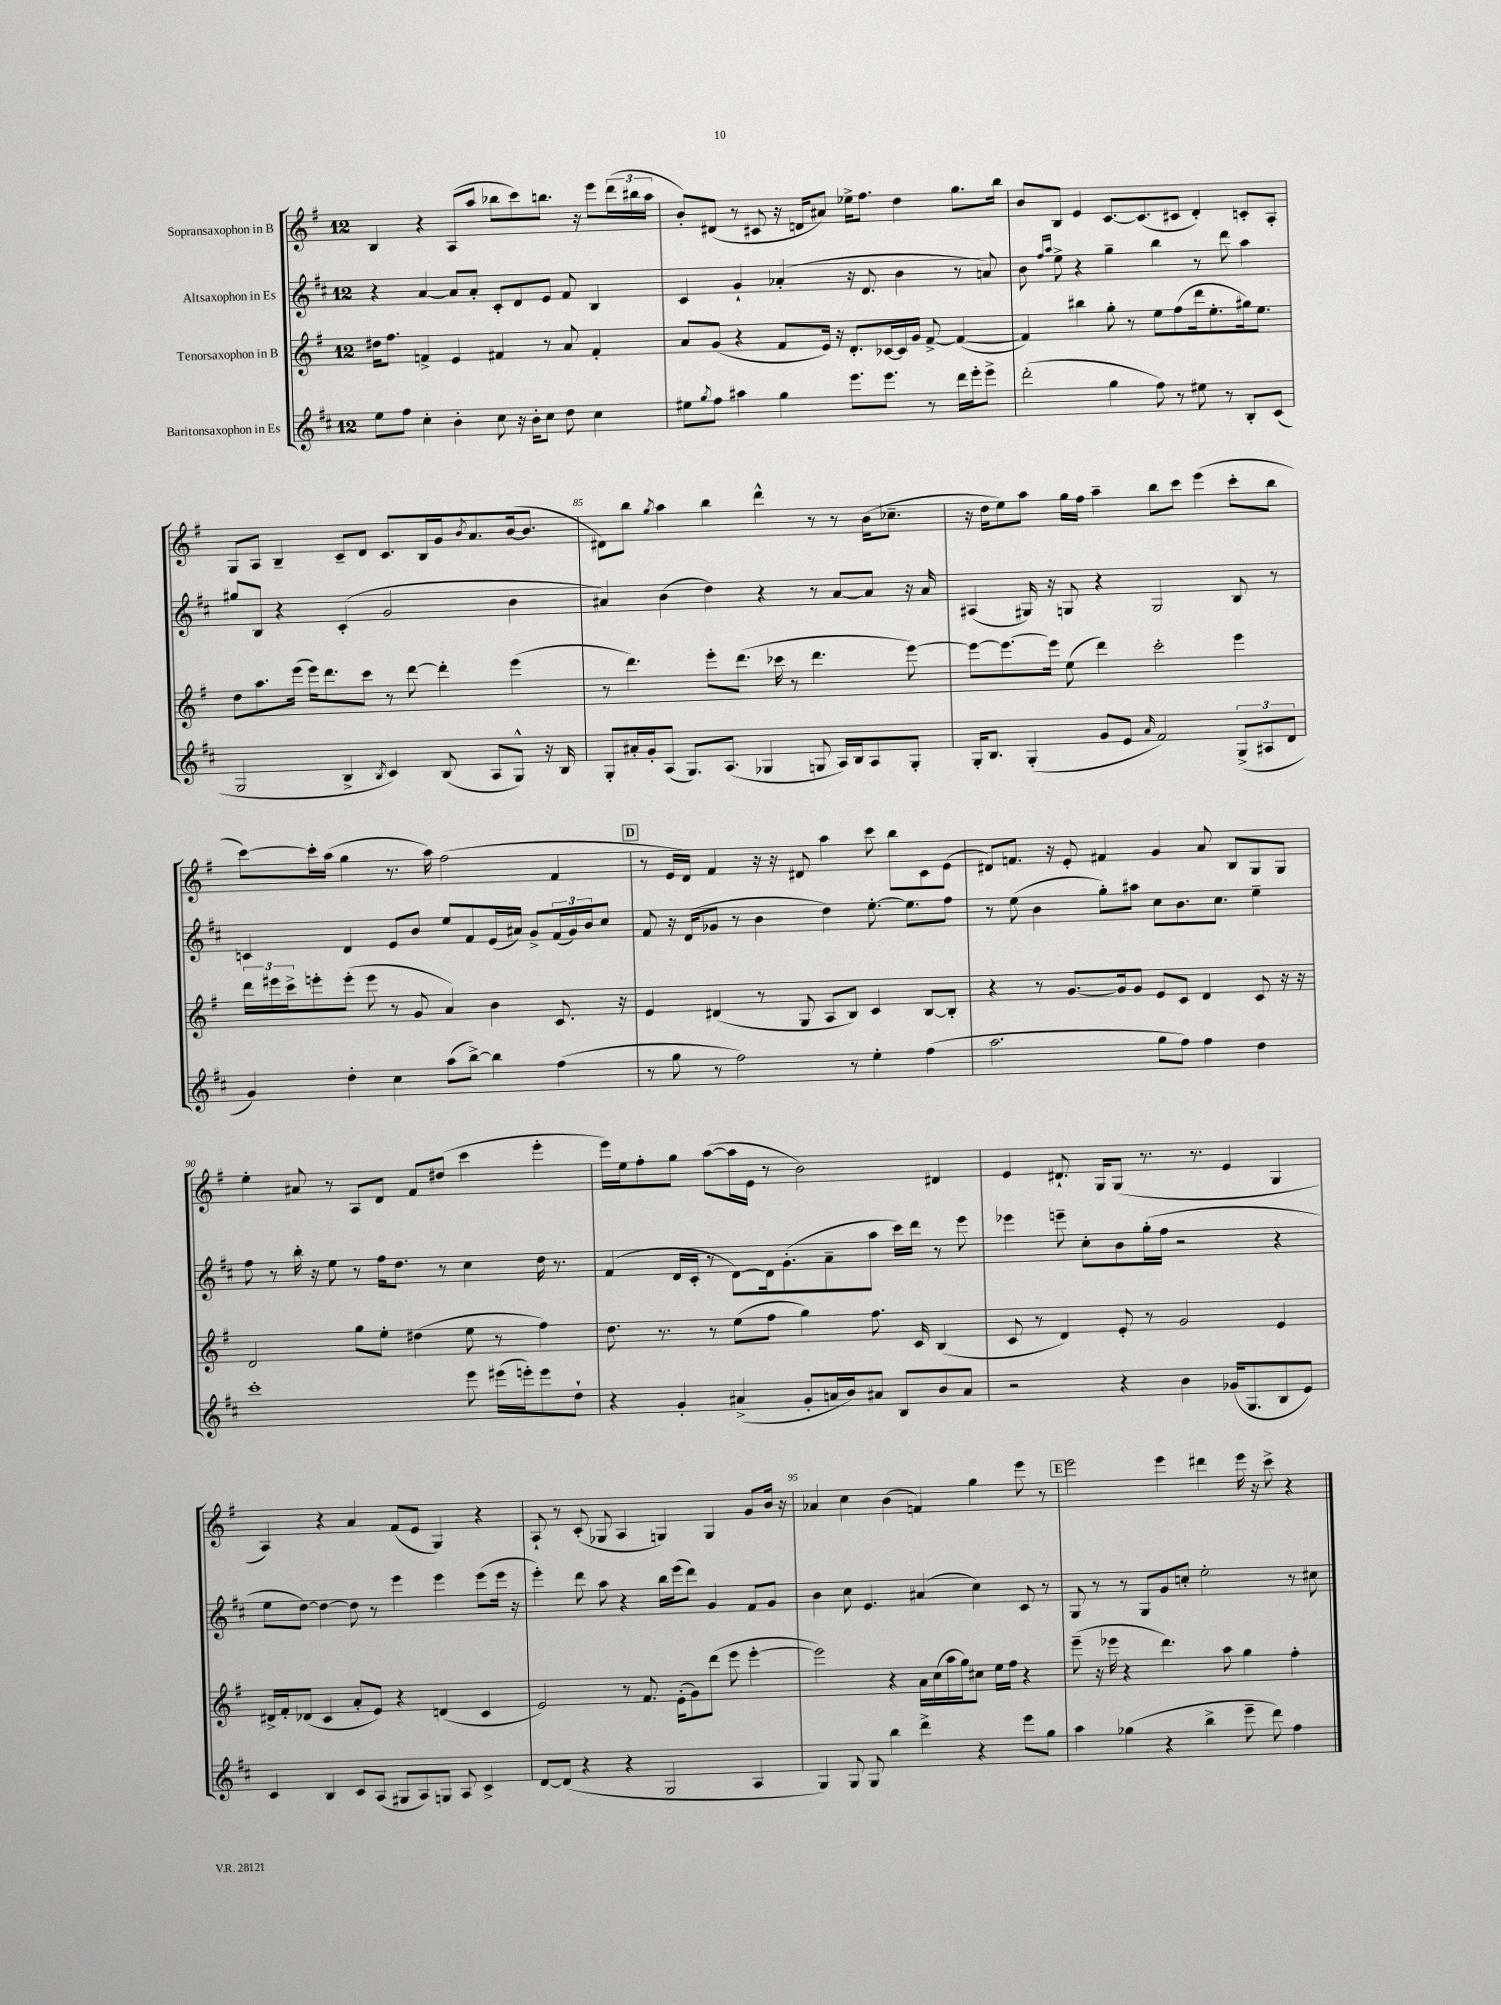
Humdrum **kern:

**kern	**kern	**kern	**kern
*staff4	*staff3	*staff2	*staff1
*clefG2	*clefG2	*clefG2	*clefG2
*k[f#c#]	*k[f#]	*k[f#c#]	*k[f#]
*M12/8	*M12/8	*M12/8	*M12/8
8ee	16dd#	4r	4B
.	8.ff#	.	.
8ff#	.	.	.
4cc#'	4f^	[4a	4r
4b'	4e	8a]	(8A
.	.	8a'	8aa
8cc#	4f#	8c#'	8bb-
16r	.	8d	8ccc)
16b'	.	.	.
8cc#	8r	8e	8.bb
8dd	8a	8f#	.
.	.	.	16r
4cc#	4f#'	4B	8eee
.	.	.	(24ddd
.	.	.	24bb#
.	.	.	24aa
=	=	=	=
8ee#	8a	4c#	8b')
8qgg	.	.	.
8ff#	(8g	.	(8d#
4aa#	4r	4g`	8r
.	.	.	8c#
4gg	8f#	(4a-'	16r
.	.	.	16d
.	16e)	.	8a#)
.	16r	.	.
8.eee	8.d'	16r	16ee-^
.	.	8.d	8.ff#
8.eee	[16c-	.	.
.	16c-]	4b	4dd
.	16g	.	.
8r	[8f#^	.	.
16ddd	(4f#_	8r	8.gg
16eee'	.	.	.
8eee^	.	8a)	.
.	.	.	16bb
=	=	=	=
(2ddd'	4f#])	8b	8b
.	.	16qqff#	.
.	.	16qqaa	.
.	.	8ee^	8B
.	4bb#	4r	4e
4gg	8gg'	4gg~	[8.c
.	8r	.	.
.	.	.	(8.c]
8ff#)	8ee	4bb	.
8r	(8ff#	.	8c#
8ee#	16ddd	8r	4d')
.	8.ee'	.	.
8r	.	8ddd	.
8B'	16gg#)	4aa	8c'
.	8.ee	.	.
(8c#	.	.	8A'
=	=	=	=
2G	8dd	8gg#	8G
.	8.aa	8B	8A
.	.	4r	4B~
.	(16eee	.	.
.	16eee)	.	.
.	8.ddd	.	.
4B^	.	(4c#'	8c~
.	8ccc	.	8d
8qB	.	.	.
4c#)	8r	2g	8.c
.	[8ddd	.	.
.	.	.	16B
(8B	4ddd']	.	16g
.	.	.	8qb
.	.	.	8.a
8A	.	.	.
8G^^)	(4eee	4b	([16b
.	.	.	8.b]
16r	.	.	.
16B	.	.	.
=	=	=	=
8G'	8r	4a#)	8d#)
16a#'	4.ddd)	.	8bb
16g'	.	.	.
.	.	.	8qgg
(8A	.	(4b	4aa
8.G)	.	.	.
.	8eee'	4dd)	4bb
(8.A	.	.	.
.	(8.ddd	.	.
4G-	.	4r	4ddd^^
.	16ccc-	.	.
.	8r	.	.
8G	4.ddd	8r	8r
16A)	.	[8a#	8r
16B	.	.	.
8A	.	8a#]	(16b
.	.	.	8.cc-~
8G'	[8eee)	16r	.
.	.	16a#	.
=	=	=	=
16G'	8eee_	(4A#	16r
8.B	.	.	16dd
.	8.eee_	.	8ee)
(4G'	.	16G#)	8aa
.	16eee]	16r	.
.	(8ee	8G	16gg
.	.	.	16ff#
8g	4ddd)	4r	4aa~
8e	.	.	.
16qqa	.	.	.
2f#)	2ccc'	2G	8bb
.	.	.	8ccc
.	.	.	(4eee
(12G^	4eee	8B	8ccc'
12A#	.	.	.
.	.	8r	8bb
12d	.	.	.
=	=	=	=
4g)	24ddd	4c	[8ccc)
.	24eee#	.	.
.	24ccc^	.	.
.	8eee'	.	16ccc']
.	.	.	(16aa
4dd'	(8eee'	4d	4gg
.	8eee	.	.
4cc#	8r	8e	8.r
.	8g	8b	.
.	.	.	16aa)
(8aa	4a)	8ee	(2ff#
[8bb^)	.	8f#	.
4bb]	4b	(16e	.
.	.	16a#)	.
.	.	8g^	.
(4ff#	8.c	(24f#	4f#
.	.	24g)	.
.	.	24b	.
.	.	8cc#	.
.	16r	.	.
=	=	=	=
8r	4e	8f#	8r
8gg	.	16r	16e
.	.	(16d	16d)
8r	(4d#	8g-	4f#
2ff#)	.	8r	.
.	8r	4b	16r
.	.	.	16r
.	8G	.	8d#
.	8A	4dd)	4aa
8r	8B)	.	.
4ee'	4c	[8.ee'	8ccc
.	.	.	8bb
.	.	8.ee]	.
(4ff#	[8B	.	8c
.	8B']	8ff#	(8e
=	=	=	=
2.aa	4r	8r	8d#)
.	.	(8ee	8.f
.	8r	4b	.
.	.	.	16r
.	[8.g	.	8e'
.	.	8gg')	4f#
.	16g]	.	.
.	8g	8aa#	.
8gg	8e	8cc#	4g
8ff#)	8c	8.b	.
4ff#	4d	.	8a
.	.	8.cc#	.
.	.	.	8B
4dd	8c	4ee~	8G
.	16r	.	8G
.	16r	.	.
=	=	=	=
1ccc#'	2d	8ff#	4ee'
.	.	8r	.
.	.	16bb'	8a#
.	.	16r	.
.	.	8ee	8r
.	8gg	8r	8A
.	8ee'	16ff#	8d
.	.	8.dd	.
.	(4dd#	.	8f#
.	.	8r	(8dd#
8eee	8ee	4cc#	4ccc
(16eee#	8r	.	.
16eee')	.	.	.
8eee	4ff#)	16dd	4eee'
.	.	8.r	.
8dd`	.	.	.
=	=	=	=
4r	8.dd	(4f#	16eee)
.	.	.	16ee
.	.	.	8ff#'
.	8.r	.	.
4g'	.	16d	8gg
.	.	16c#'	.
.	8r	8r	([8aa
(4a#^	(8ee	[8d)	16aa]
.	.	.	16e
.	8ff#	16d]	8r
.	.	(8.g'	.
8g'	4gg)	.	2b)
16a	.	8a~	.
16b)	.	.	.
8a#	8.ff#	8aa	.
8B	.	16ccc#)	.
.	16c	16ddd	.
8b	(4B	8r	4d#
8a#	.	8eee	.
=	=	=	=
2r	8c	4eee-	4e
.	8r	.	.
.	4d)	8eee~	8.d#`
.	.	8cc#'	.
.	.	.	16G
4r	8e'	8b	(8G
.	8r	(16gg'	8.r
.	.	16ff#	.
4b	2g	2r	.
.	.	.	8.r
(16g-	.	.	4e
8.G	.	.	.
8B	4e	4r	4G
8e)	.	.	.
=	=	=	=
4c#	16d#^	8ee	4A)
.	16f#'	.	.
.	(8d-	[8dd)	.
4B	4c	4dd_	4r
8c#	8a'	8dd]	4a
(8A	8e)	8r	.
8G#	4r	4eee	(8f#
8A)	.	.	8e
8G	(4d	4eee	4G)
8A	.	.	.
4c#^	4c	(8eee	4r
.	.	16eee	.
.	.	16r	.
=	=	=	=
[8d	2e)	4eee')	8A`
(8d]	.	.	8r
4r	.	8ddd	(8c'
.	.	8aa	8G-
4r	8r	4r	4A
.	8.f#	.	.
2G	.	16bb	4G)
.	(16e'	(16eee	.
.	8g)	8ddd)	.
.	(8ddd	4g	4G
.	8eee	.	.
4A	[4eee'	8f#	8g
.	.	8g	16b
.	.	.	16r
=	=	=	=
4G)	2eee])	4b	4a-
8G	.	8cc#	4cc
8G	.	4.e	.
4bb	4r	.	(4b
4ddd^	16a	(4a#	4f)
.	(16cc	.	.
.	16aa	.	.
.	16gg)	.	.
4r	8cc#	4cc#)	4gg
.	16ee	.	.
.	16ff#	.	.
8eee	4r	8c#	8eee
8gg	.	8r	8r
=	=	=	=
4aa	(8eee~	8G	2eee
.	16r	8r	.
.	16eee-	.	.
(4gg-	4r	8r	.
.	.	8G	.
4r	4.ddd)	8g	4eee
.	.	8cc'	.
4bb^	.	2ee'	4ddd#
.	8aa	.	.
8eee~	4gg	.	16eee
.	.	.	16r
8ddd)	.	.	8ccc^
4ff#	4ff#'	8r	4r
.	.	8cc#	.
==	==	==	==
*-	*-	*-	*-
